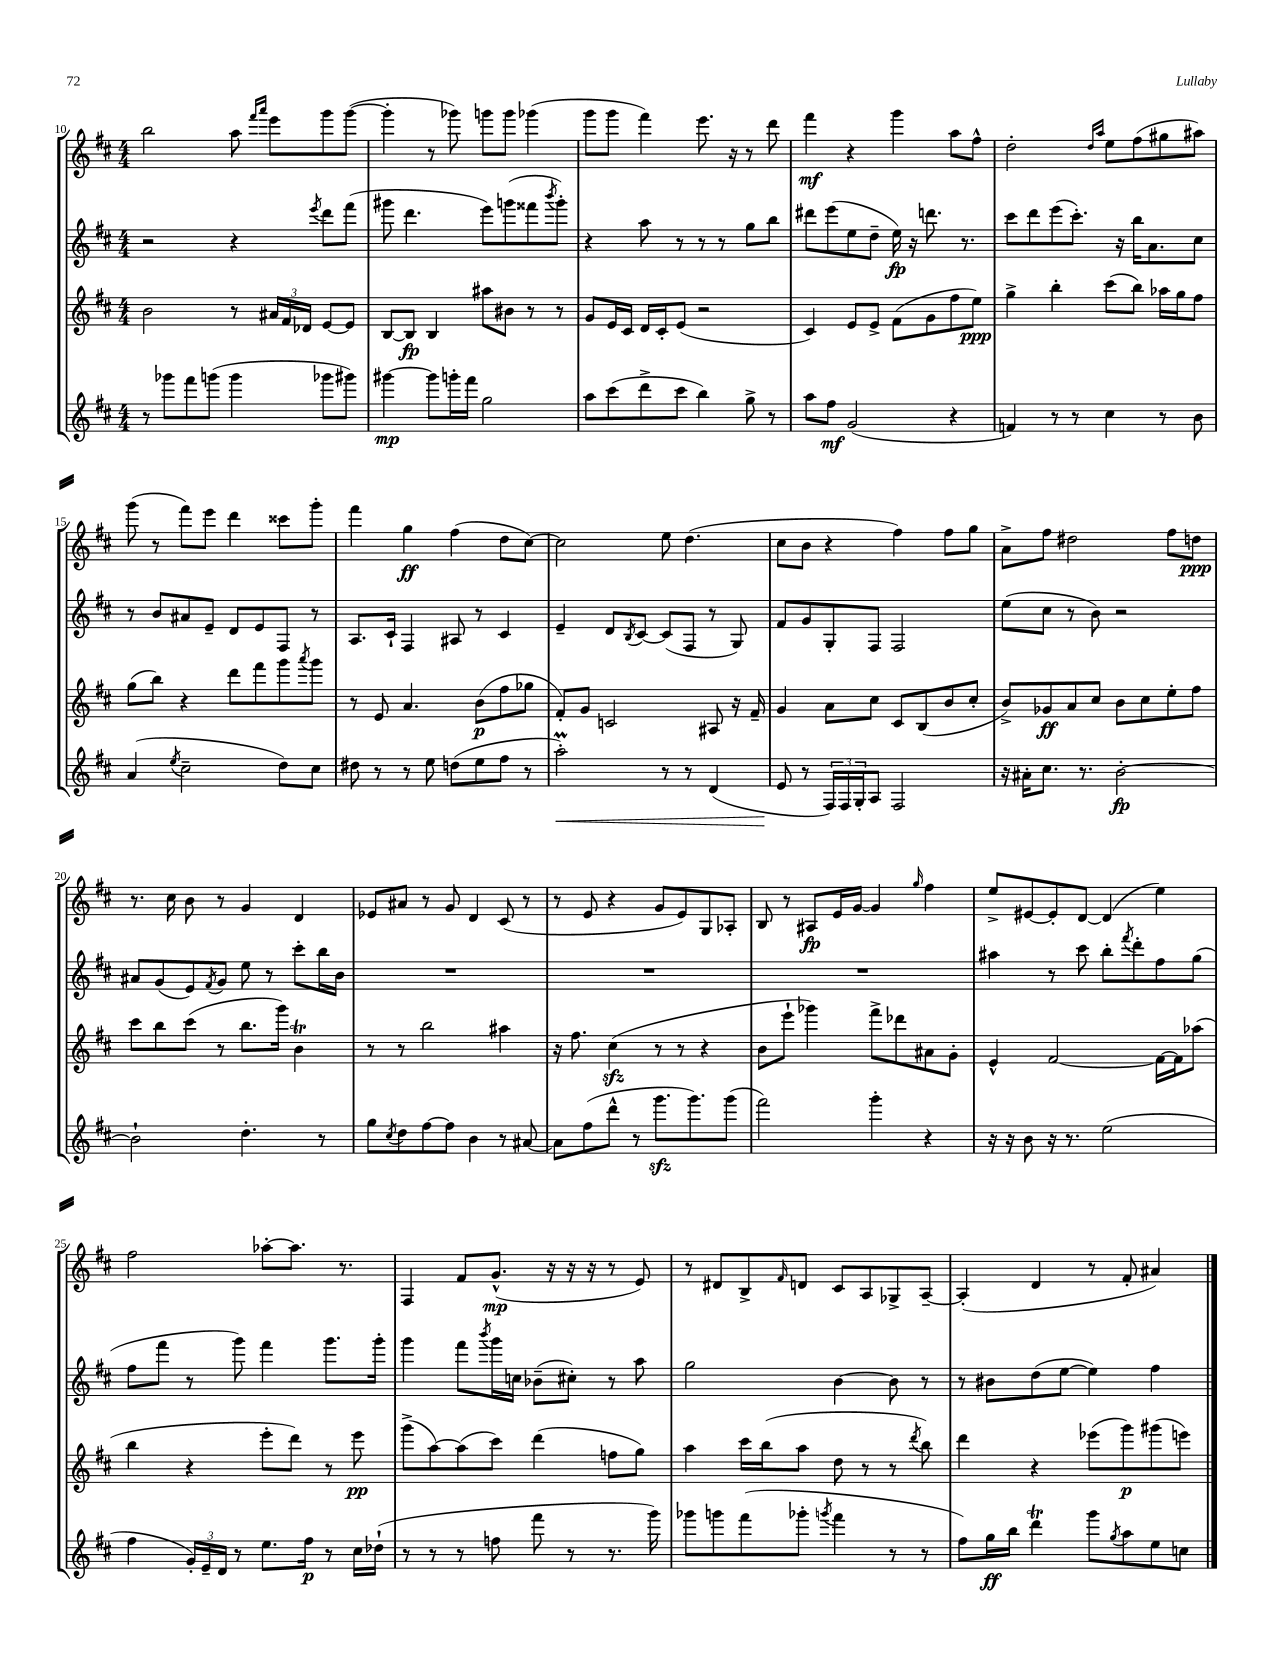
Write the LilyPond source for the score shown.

<<
\new StaffGroup <<
\new Staff = "s0" {
    \clef treble \key d \major \numericTimeSignature \time 4/4
    b''2 a''8 \grace { fis'''16 a'''16 } e'''8 g'''8 g'''8~( |
    g'''4-. r8 ges'''8) g'''8 g'''8 ges'''4( |
    g'''8 g'''8 fis'''4) e'''8. r16 r8 d'''8 |
    fis'''4\mf r4 g'''4 a''8 fis''8-^ |
    d''2-. \grace { d''16 a''16 } e''8 fis''8( gis''8 ais''8) |
    g'''8( r8 fis'''8) e'''8 d'''4 cisis'''8 g'''8-. |
    fis'''4 g''4\ff fis''4( d''8 cis''8~) |
    cis''2 e''8 d''4.( |
    cis''8 b'8 r4 fis''4) fis''8 g''8 |
    a'8-> fis''8 dis''2 fis''8 d''8\ppp |
    r8. cis''16 b'8 r8 g'4 d'4 |
    ees'8 ais'8 r8 g'8 d'4 cis'8( r8 |
    r8 e'8 r4 g'8 e'8) g8 aes8-. |
    b8 r8 ais8\fp e'16 g'16~ g'4 \grace { g''16 } fis''4 |
    e''8-> eis'8~ eis'8-. d'8~ d'4( e''4) |
    fis''2 aes''8~-. aes''8. r8. |
    fis4 fis'8 g'8.-^\mp( r16 r16 r16 r8 e'8) |
    r8 dis'8 b8-> \grace { fis'16 } d'8 cis'8 a8 ges8-> a8~-- |
    a4-.( d'4 r8 fis'8-. ais'4) \bar "|." |
}
\new Staff = "s1" {
    \clef treble \key d \major \numericTimeSignature \time 4/4
    r2 r4 \acciaccatura { e'''8 } d'''8 fis'''8( |
    gis'''8 d'''4. e'''8) g'''8( fisis'''8 \acciaccatura { b'''8 } g'''8-.) |
    r4 a''8 r8 r8 r8 g''8 b''8 |
    dis'''8 e'''8( e''8 d''8-- e''16\fp) r16 d'''8. r8. |
    cis'''8 d'''8 e'''8( cis'''8.-.) r16 b''16 a'8. cis''8 |
    r8 b'8 ais'8 e'8-- d'8 e'8 fis8 r8 |
    a8. cis'16-! fis4 ais8 r8 cis'4 |
    e'4-- d'8 \acciaccatura { b8 } cis'8~ cis'8( fis8 r8 g8) |
    fis'8 g'8 g8-. fis8 fis2 |
    e''8( cis''8 r8 b'8) r2 |
    ais'8 g'8( e'8) \acciaccatura { fis'8 } g'8 e''8 r8 cis'''8-. b''16 b'16 |
    R1 |
    R1 |
    R1 |
    ais''4 r8 cis'''8 b''8-. \acciaccatura { fis'''8 } d'''8-. fis''8 g''8( |
    fis''8 fis'''8 r8 g'''8) fis'''4 g'''8. g'''16-. |
    g'''4 fis'''8 \acciaccatura { b'''8 } g'''16 c''16 bes'8--( cis''8-.) r8 a''8 |
    g''2 b'4~ b'8 r8 |
    r8 bis'8 d''8( e''8~ e''4) fis''4 \bar "|." |
}
\new Staff = "s2" {
    \clef treble \key d \major \numericTimeSignature \time 4/4
    b'2 r8 \tuplet 3/2 { ais'16 fis'16 des'16 } e'8~ e'8 |
    b8~ b8\fp b4 ais''8 bis'8 r8 r8 |
    g'8 e'16 cis'16 d'16 cis'16-. e'8( r2 |
    cis'4) e'8 e'8-> fis'8( g'8 fis''8 e''8\ppp) |
    g''4-> b''4-. cis'''8( b''8) aes''16 g''16 fis''8 |
    g''8( b''8) r4 d'''8 fis'''8 g'''8 \acciaccatura { a'''8 } g'''8 |
    r8 e'8 a'4. b'8\p( fis''8 ges''8 |
    fis'8-.) g'8 c'2 ais8 r16 fis'16-- |
    g'4 a'8 cis''8 cis'8 b8( b'8 cis''8-. |
    b'8->) ges'8\ff a'8 cis''8 b'8 cis''8 e''8-. fis''8 |
    cis'''8 b''8 cis'''8( r8 b''8. g'''16) b'4\trill |
    r8 r8 b''2 ais''4 |
    r16 fis''8. cis''4\sfz( r8 r8 r4 |
    b'8 e'''8-! ges'''4) fis'''8-> des'''8 ais'8 g'8-. |
    e'4-^ fis'2~ fis'16~ fis'16 aes''8( |
    b''4 r4 e'''8-. d'''8) r8 e'''8\pp |
    g'''8->( a''8~) a''8( cis'''8) d'''4( f''8 g''8) |
    a''4 cis'''16 b''16( a''8 d''8 r8 r8 \acciaccatura { d'''8 } b''8) |
    d'''4 r4 ees'''8( g'''8\p) gis'''8( e'''8) \bar "|." |
}
\new Staff = "s3" {
    \clef treble \key d \major \numericTimeSignature \time 4/4
    r8 ges'''8 fis'''8 g'''8( g'''4 ges'''8 gis'''8) |
    gis'''4~\mp gis'''8 g'''16-. fis'''16 g''2 |
    a''8 cis'''8( d'''8-> cis'''8 b''4) g''8-> r8 |
    a''8 fis''8\mf g'2( r4 |
    f'4) r8 r8 cis''4 r8 b'8 |
    a'4( \acciaccatura { e''8 } cis''2-- d''8) cis''8 |
    dis''8 r8 r8 e''8 d''8( e''8 fis''8 r8 |
    a''2-.\prall\<) r8 r8 d'4( |
    e'8\! r8 \tuplet 3/2 { fis16) fis16 g16-. } a8 fis2 |
    r16 ais'16-. cis''8. r8. b'2~-.\fp |
    b'2-! d''4.-. r8 |
    g''8 \acciaccatura { cis''8 } d''8 fis''8~ fis''8 b'4 r8 ais'8~ |
    ais'8 fis''8( d'''8-^ r8 g'''8.\sfz g'''8.) g'''8( |
    fis'''2) g'''4-. r4 |
    r16 r16 b'8 r16 r8. e''2( |
    fis''4 \tuplet 3/2 { g'16-.) e'16-- d'16 } r8 e''8. fis''16\p r8 cis''16 des''16-!( |
    r8 r8 r8 f''8 fis'''8 r8 r8. g'''16) |
    ges'''8 g'''8 fis'''8( ges'''8-. \acciaccatura { g'''8 } fis'''4 r8 r8 |
    fis''8) g''16\ff b''16 d'''4\trill g'''8 \acciaccatura { g''8 } a''8 e''8 c''8 \bar "|." |
}
>>
>>
\layout { \context { \Score currentBarNumber = #10 } }
